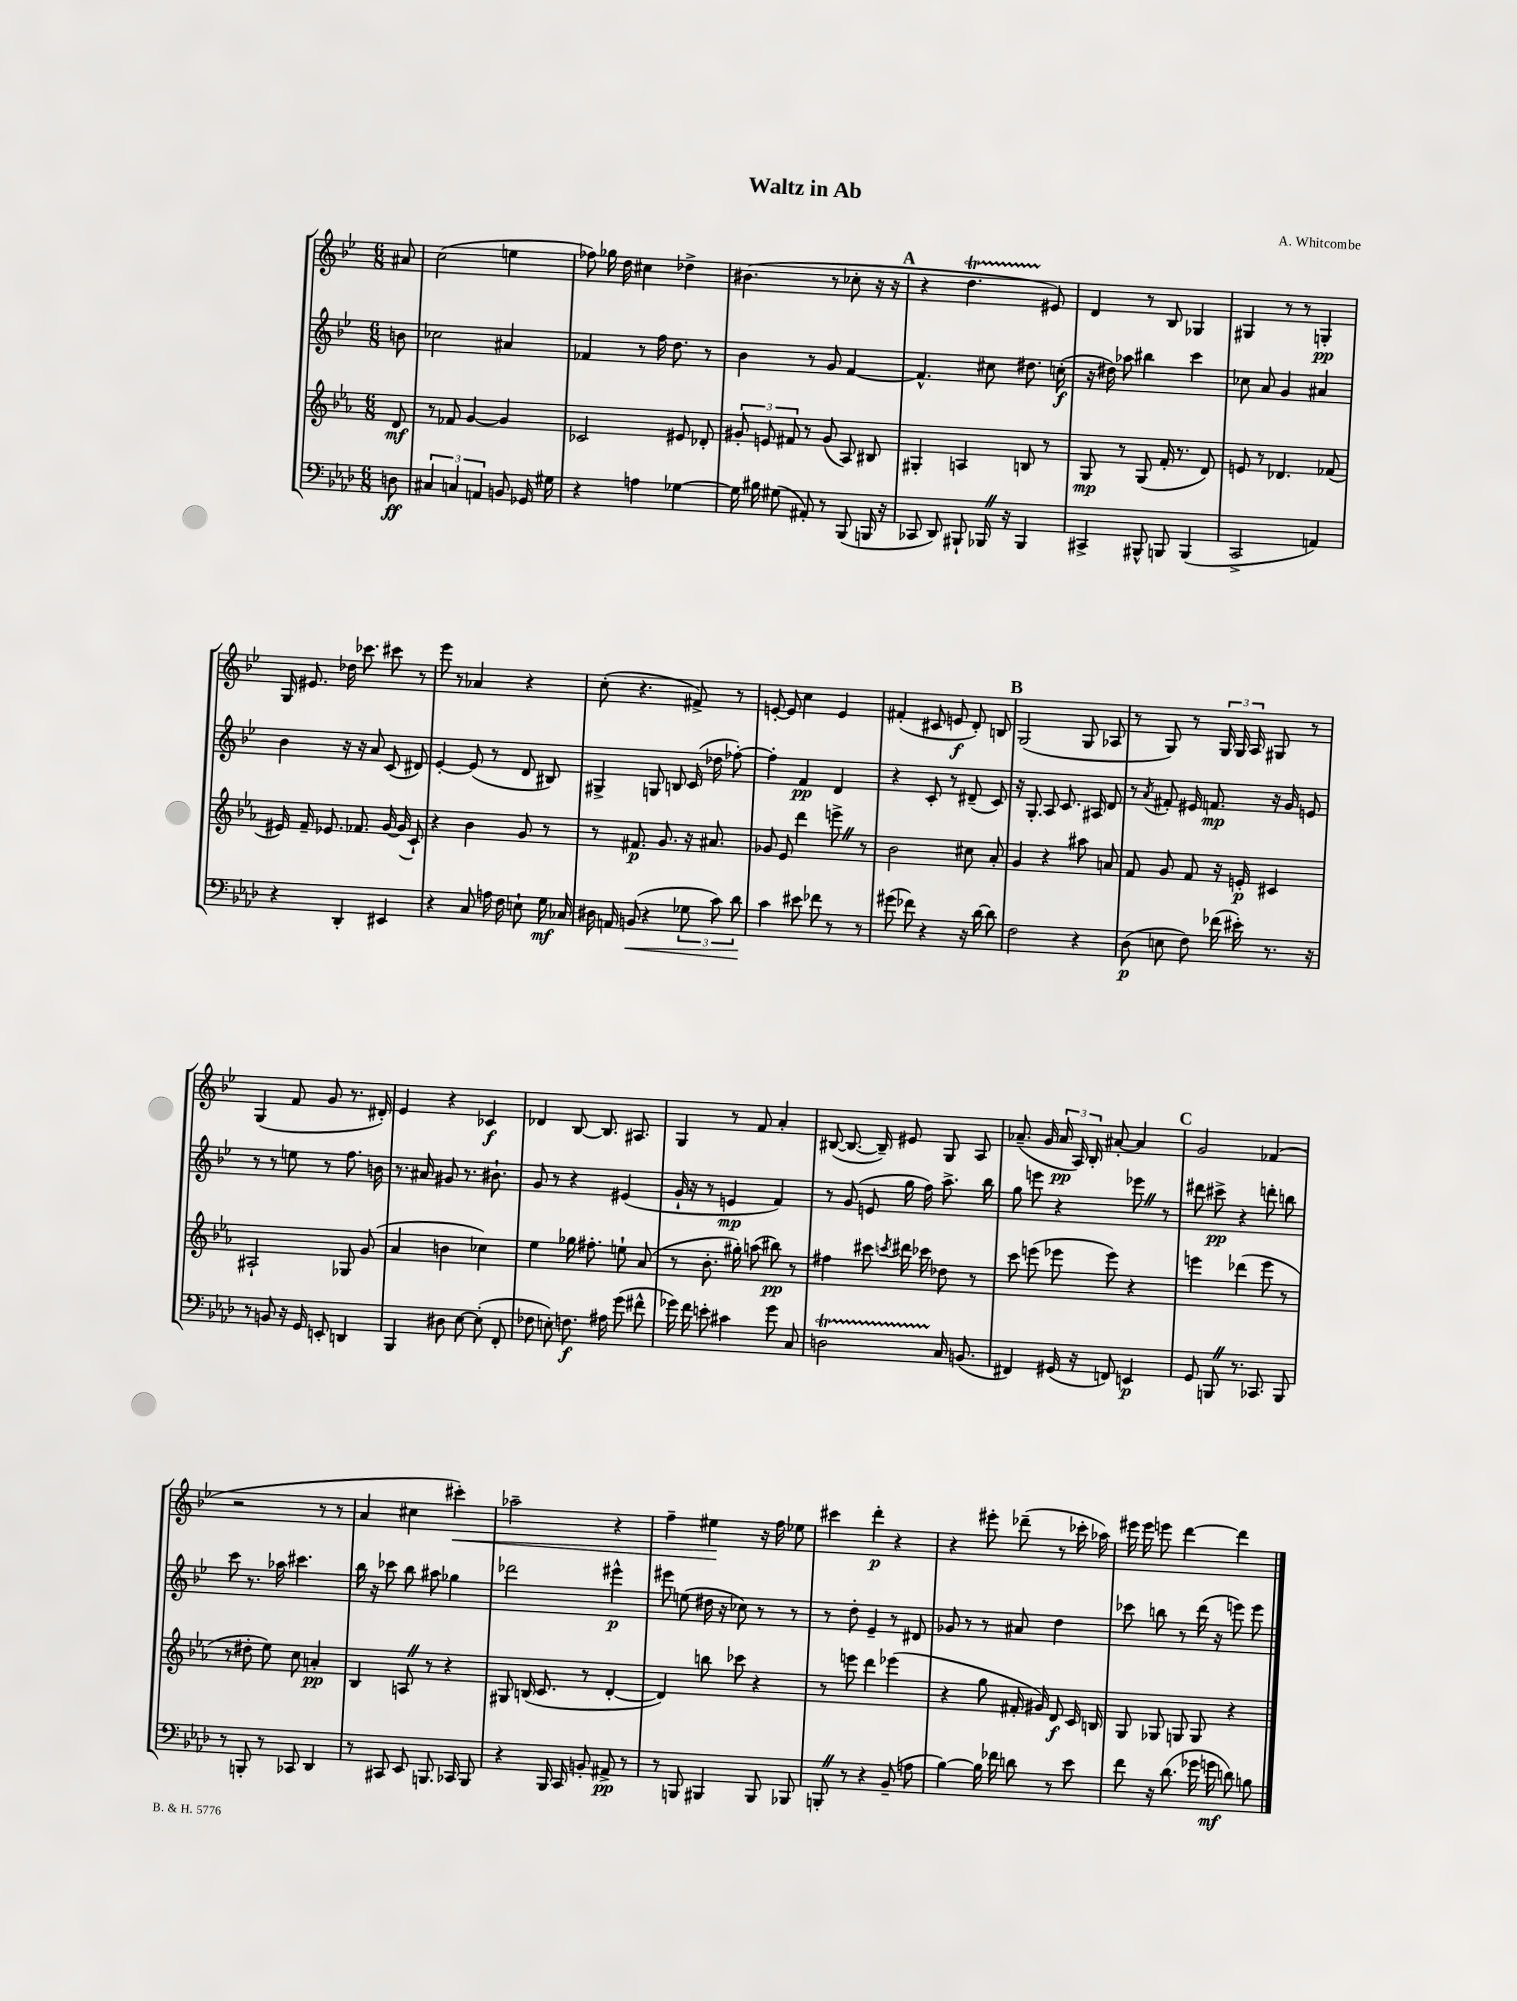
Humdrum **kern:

**kern	**dynam	**kern	**dynam	**kern	**dynam	**kern	**dynam
*part4	*part4	*part3	*part3	*part2	*part2	*part1	*part1
*staff4	*staff4	*staff3	*staff3	*staff2	*staff2	*staff1	*staff1
*clefF4	*	*clefG2	*	*clefG2	*	*clefG2	*
*k[b-e-a-d-]	*	*k[b-e-a-]	*	*k[b-e-]	*	*k[b-e-]	*
*M6/8	*	*M6/8	*	*M6/8	*	*M6/8	*
=	=	=	=	=	=	=	=
8Dn\	ff	8d/	mf	8bn\	.	8a#X/	.
=1	=1	=1	=1	=1	=1	=1	=1
6C#X/	.	8r	.	2cc-X\	.	(2cc\	.
.	.	8f-X/	.	.	.	.	.
6Cn/	.	.	.	.	.	.	.
.	.	[4g/	.	.	.	.	.
6AAn/	.	.	.	.	.	.	.
8BBn/	.	4g/]	.	4a#X/	.	4een\	.
16GG-X/	.	.	.	.	.	.	.
16G#X\	.	.	.	.	.	.	.
=2	=2	=2	=2	=2	=2	=2	=2
4r	.	2c-X/	.	4f-X/	.	8ff-X\)	.
.	.	.	.	.	.	16gg-X\	.
.	.	.	.	.	.	16dd\	.
4An\	.	.	.	8r	.	4cc#X\	.
.	.	.	.	16ff\	.	.	.
.	.	.	.	8.dd\	.	.	.
[4G-X\	.	8e#X/	.	.	.	4dd-X^\	.
.	.	8d-X'/	.	8r	.	.	.
=3	=3	=3	=3	=3	=3	=3	=3
16G-\]	.	12g#X'/	.	4b-\	.	(4.b#X\	.
16B#X\	.	.	.	.	.	.	.
.	.	12en/	.	.	.	.	.
(8G#X\	.	.	.	.	.	.	.
.	.	12f#X/	.	.	.	.	.
8AA#X'/)	.	8r	.	8r	.	.	.
8r	.	(8g#/	.	8g/	.	8r	.
(8BBB-/	.	8A-/)	.	[4f/	.	8cc-X'\	.
16BBBn/	.	8B#X/	.	.	.	16r	.
16r	.	.	.	.	.	16r	.
!!LO:REH:place=s1:t=A
=4	=4	=4	=4	=4	=4	=4	=4
8CC-X/	.	4G#X'/	.	4.f^^/]	.	4r	.
8DD-/)	.	.	.	.	.	.	.
8BBB#X`/	.	4An/	.	.	.	4.ddt\	.
16BBB-XZ/	.	.	.	8cc#X\	.	.	.
16r	.	.	.	.	.	.	.
4BBB-/	.	8Bn/	.	8.dd#X\	.	.	.
.	.	8r	.	.	.	8e#X/)	.
.	.	.	.	(16ccn'\	f	.	.
=5	=5	=5	=5	=5	=5	=5	=5
4CC#X^/	.	8G/	mp	16r	.	4d/	.
.	.	.	.	16dd#X\)	.	.	.
.	.	8r	.	8aa-X\	.	.	.
8BBB#X^^/	.	(8G/	.	4bb#X\	.	8r	.
8BBBn/	.	16f'/	.	.	.	8B-/	.
.	.	8.r	.	.	.	.	.
(4BBB/	.	.	.	4ccc\	.	4G-X/	.
.	.	8d/)	.	.	.	.	.
=6	=6	=6	=6	=6	=6	=6	=6
2CC^/	.	8en/	.	8cc-X\	.	4G#X/	.
.	.	8r	.	8a/	.	.	.
.	.	4.d-X/	.	4g/	.	8r	.
.	.	.	.	.	.	8r	.
4AAn/)	.	.	.	4a#X/	.	4Gn'/	pp
.	.	(8f-X/	.	.	.	.	.
!!LO:LB:g=z
=7	=7	=7	=7	=7	=7	=7	=7
4r	.	16e#X/)	.	4b-\	.	16G/	.
.	.	16f~/	.	.	.	8.e#X/	.
.	.	8.e-X/	.	.	.	.	.
4DD-'/	.	.	.	16r	.	16dd-X\	.
.	.	8.f-X/	.	16r	.	8.ccc-X\	.
.	.	.	.	8a/	.	.	.
4EE#X/	.	[16g/	.	(8c/	.	8ccc#X\	.
.	.	(16g/]	.	.	.	.	.
.	.	8c`/)	.	8d#X/)	.	8r	.
=8	=8	=8	=8	=8	=8	=8	=8
4r	.	4r	.	[4e-'/	.	8eee-\	.
.	.	.	.	.	.	8r	.
8C/	.	4b-\	.	(8e-/]	.	4a-X/	.
16An\	.	.	.	8r	.	.	.
16F\	.	.	.	.	.	.	.
8En`\	.	8g/	.	8d/	.	4r	.
16G\	mf	8r	.	8B#X/)	.	.	.
16C-X/	.	.	.	.	.	.	.
=9	=9	=9	=9	=9	=9	=9	=9
16D#X\	.	8r	.	4G#X^/	.	(8cc'\	.
16AAn/	.	.	.	.	.	.	.
!	!LO:HP:b	!	!	!	!	!	!
(8BBn/	<	8.f#X/	p	.	.	4.r	.
4r	.	.	.	8Gn/	.	.	.
.	.	8.g/	.	.	.	.	.
.	.	.	.	8Bn/	.	.	.
12G-X\	.	16r	.	(16c/	.	8f#X^/)	.
.	.	8.a#X/	.	16dd-X\	.	.	.
12c\)	.	.	.	.	.	.	.
.	.	.	.	[8ff-X'\)	.	8r	.
12d-\	.	.	.	.	.	.	.
.	[	.	.	.	.	.	.
=10	=10	=10	=10	=10	=10	=10	=10
4c\	.	8g-X/	.	4ff-'\]	.	[8en'/	.
.	.	8e-/	.	.	.	8e/]	.
8e#X\	.	4ddd\	.	4f/	pp	4cc\	.
8f-X\	.	.	.	.	.	.	.
8r	.	8eeen^Z\	.	4d/	.	4e/	.
8r	.	8r	.	.	.	.	.
=11	=11	=11	=11	=11	=11	=11	=11
(8g#X\	.	2b-\	.	4r	.	(4f#X'/	.
8f-X\)	.	.	.	.	.	.	.
4r	.	.	.	8c'/	.	8c#X/	.
.	.	.	.	8r	.	8en/	f
16r	.	8cc#X\	.	(8d#X~/	.	8d'/)	.
[16d-\	.	.	.	.	.	.	.
8d-\]	.	8a-'/	.	8c/)	.	8Bn/	.
!!LO:REH:place=s1:t=B
=12	=12	=12	=12	=12	=12	=12	=12
2F\	.	4g/	.	16r	.	(2G/	.
.	.	.	.	8.G'/	.	.	.
.	.	4r	.	8A/	.	.	.
.	.	.	.	8.c/	.	.	.
4r	.	8aa#X\	.	.	.	8G/	.
.	.	.	.	16A#X/	.	.	.
.	.	8an/	.	8d/	.	8A-X/	.
=13	=13	=13	=13	=13	=13	=13	=13
(8D-\	p	8f/	.	8r	.	8r	.
.	.	.	.	8qa/	.	.	.
8En\	.	8g/	.	8f#X'/	.	8G/)	.
8F\)	.	8f/	.	16e#X/	.	8r	.
.	.	.	.	8.fn/	mp	.	.
(16f-X\	.	16r	.	.	.	24G/	.
.	.	.	.	.	.	24G/	.
16e#X'\)	.	16en'/	p	.	.	.	.
.	.	.	.	.	.	24A/	.
8.r	.	4c#X/	.	16r	.	8G#X/	.
.	.	.	.	16g/	.	.	.
.	.	.	.	8en/	.	8r	.
16r	.	.	.	.	.	.	.
!!LO:LB:g=z
=14	=14	=14	=14	=14	=14	=14	=14
8r	.	2A#X`/	.	8r	.	(4G/	.
8BBn/	.	.	.	8r	.	.	.
16r	.	.	.	8een\	.	8f/	.
16GG/	.	.	.	.	.	.	.
8EEn'/	.	.	.	8r	.	8g/	.
4DDn/	.	8G-X/	.	8.ff\	.	8.r	.
.	.	(8g/	.	.	.	.	.
.	.	.	.	16bn\	.	16d#X'/)	.
=15	=15	=15	=15	=15	=15	=15	=15
4BBB-/	.	4a-/	.	8.r	.	4e-/	.
.	.	.	.	16a#X/	.	.	.
8D#X\	.	4bn\	.	8g#X/	.	4r	.
[8E-\	.	.	.	8.r	.	.	.
(8E-'\]	.	4cc-X\)	.	.	.	4c-X/	f
.	.	.	.	8.b#X`\	.	.	.
8FF'/	.	.	.	.	.	.	.
=16	=16	=16	=16	=16	=16	=16	=16
8F-X\	.	4ee-\	.	8g/	.	4d-X/	.
8En'\)	.	.	.	8r	.	.	.
8.Fn\	f	16gg-X\	.	4r	.	[8B-/	.
.	.	8.ff#X'\	.	.	.	.	.
.	.	.	.	.	.	8.B-/]	.
16A#X\	.	.	.	.	.	.	.
(8g\	.	8een`\	.	(4e#X/	.	.	.
.	.	.	.	.	.	8.A#X/	.
8f#X^^\	.	(8a-/	.	.	.	.	.
=17	=17	=17	=17	=17	=17	=17	=17
16g-X\)	.	8r	.	16g`/	.	4G/	.
16f\	.	.	.	16r	.	.	.
8en'\	.	8.b-'\	.	8r	.	.	.
4c#X\	.	.	.	4en/	mp	8r	.
.	.	16gg#X'\)	.	.	.	.	.
.	.	(8aan\	.	.	.	8f/	.
8g-\	.	8bb#X\)	pp	4f/)	.	4a'/	.
8C/	.	8r	.	.	.	.	.
=18	=18	=18	=18	=18	=18	=18	=18
2Dnt\	.	4ff#X\	.	8r	.	([8B#X/	.
.	.	.	.	(8g/	.	8.B#/_	.
.	.	8ccc#X\	.	8en/	.	.	.
.	.	.	.	.	.	16B#~/])	.
.	.	8qcccn/	.	.	.	.	.
.	.	16ddd#X\	.	16gg\	.	8e#X/	.
.	.	16ccc-X\	.	16ff\)	.	.	.
16C/	.	8dd-X\	.	8.aa^\	.	8G/	.
(8.BBn/	.	.	.	.	.	.	.
.	.	8r	.	.	.	8A/	.
.	.	.	.	16bb-\	.	.	.
=19	=19	=19	=19	=19	=19	=19	=19
4FF#X/)	.	8ccc\	.	8gg\	.	(8.a-X~/	.
.	.	(8eeen\	.	8eeen\	.	.	.
.	.	.	.	.	.	16g/	.
(16GG#X/	.	8eee-X\	.	4r	.	24a-/	pp
.	.	.	.	.	.	24A/)	.
16r	.	.	.	.	.	.	.
.	.	.	.	.	.	24B-'/	.
8FFn/)	.	8eee-\)	.	.	.	[8a#X'/	.
4EEn/	p	4r	.	8eee-XZ\	.	4a#/]	.
.	.	.	.	8r	.	.	.
!!LO:REH:place=s1:t=C
=20	=20	=20	=20	=20	=20	=20	=20
8GG/	.	4eeen\	.	8ddd#X\	.	2g/	.
8BBBnZ/	.	.	.	8ccc#X^\	pp	.	.
8.r	.	(4ddd-X\	.	4r	.	.	.
8.CC-X/	.	.	.	.	.	.	.
.	.	8eee\	.	8dddn'\	.	(4f-X/	.
8BBB/	.	8r	.	8bbn\	.	.	.
!!LO:LB:g=z
=21	=21	=21	=21	=21	=21	=21	=21
8r	.	8r	.	8ccc\	.	2r	.
8BBBn'/	.	8dd#X'\	.	8.r	.	.	.
8r	.	8ee-\)	.	.	.	.	.
.	.	.	.	16aa-X\	.	.	.
8CC-X/	.	8cc\	.	4.ccc#X\	.	.	.
4DD-/	.	4an'/	pp	.	.	8r	.
.	.	.	.	.	.	8r	.
=22	=22	=22	=22	=22	=22	=22	=22
8r	.	4B-/	.	16bb-\	.	4a/	.
.	.	.	.	16r	.	.	.
8CC#X/	.	.	.	8ccc-X\	.	.	.
8EE-/	.	8AnZ/	.	8bb-\	.	4cc#X\	.
8.BBBn/	.	8r	.	8aa#X\	.	.	.
!	!	!	!	!	!	!	!LO:HP:b
.	.	4r	.	4gg-X\	.	4ccc#X'\)	<
16CC-X/	.	.	.	.	.	.	.
8BBB/	.	.	.	.	.	.	.
=23	=23	=23	=23	=23	=23	=23	=23
4r	.	8G#X/	.	2ddd-X\	.	2aa-X~\	.
.	.	(16Bn/	.	.	.	.	.
.	.	8.c/	.	.	.	.	.
16BBB-/	.	.	.	.	.	.	.
16CC/	.	.	.	.	.	.	.
8BBn'/	.	8r	.	.	.	.	.
8AA#X^/	pp	[4d'/	.	4eee#X^^\	p	4r	.
8r	.	.	.	.	.	.	.
=24	=24	=24	=24	=24	=24	=24	=24
8r	.	4d/])	.	8eee#X\	.	4ff~\	.
8BBBn/	.	.	.	(8een\	.	.	.
4BBB#X/	.	8bbn\	.	16dd#X\	.	4ee#X\	.
.	.	.	.	16r	.	.	.
.	.	8ccc-X\	.	8cc-X\)	.	.	.
8BBB#/	.	4r	.	8r	.	16r	[
.	.	.	.	.	.	16ff\	.
8BBB-X/	.	.	.	8r	.	8ee-X\	.
=25	=25	=25	=25	=25	=25	=25	=25
8BBBn'Z/	.	8r	.	8r	.	4ccc#X\	.
8r	.	8eeen\	.	8dd'\	.	.	.
4r	.	4ddd\	.	4e-~/	.	4ddd'\	p
(8BB-~/	.	(4eee-X\	.	8r	.	4r	.
8An\	.	.	.	8d#X/	.	.	.
=26	=26	=26	=26	=26	=26	=26	=26
[4B-\)	.	4r	.	8g-X/	.	4r	.
.	.	.	.	8r	.	.	.
16B-\]	.	8gg\	.	8r	.	8eee#X'\	.
16f-X\	.	.	.	.	.	.	.
8dn\	.	16f#X'/	.	8a#X/	.	(8ddd-X~\	.
.	.	16g#X/)	.	.	.	.	.
8r	.	8d/	f	4dd\	.	8r	.
8e-\	.	16c/	.	.	.	16ccc-X'\	.
.	.	16Bn/	.	.	.	16aa-X\)	.
=27	=27	=27	=27	=27	=27	=27	=27
8f\	.	8G/	.	8ccc-X\	.	16eee#X\	.
.	.	.	.	.	.	16eee#\	.
16r	.	8G-X/	.	8bbn\	.	8eeen\	.
(8.d-\	.	.	.	.	.	.	.
.	.	8Gn/	.	8r	.	[4ddd\	.
16g-X\	.	8G/	.	(16ddd\	.	.	.
16gn\	mf	.	.	16r	.	.	.
8dn\)	.	4r	.	8eeen\)	.	4ddd\]	.
8Bn\	.	.	.	8eee\	.	.	.
==	==	==	==	==	==	==	==
*-	*-	*-	*-	*-	*-	*-	*-
